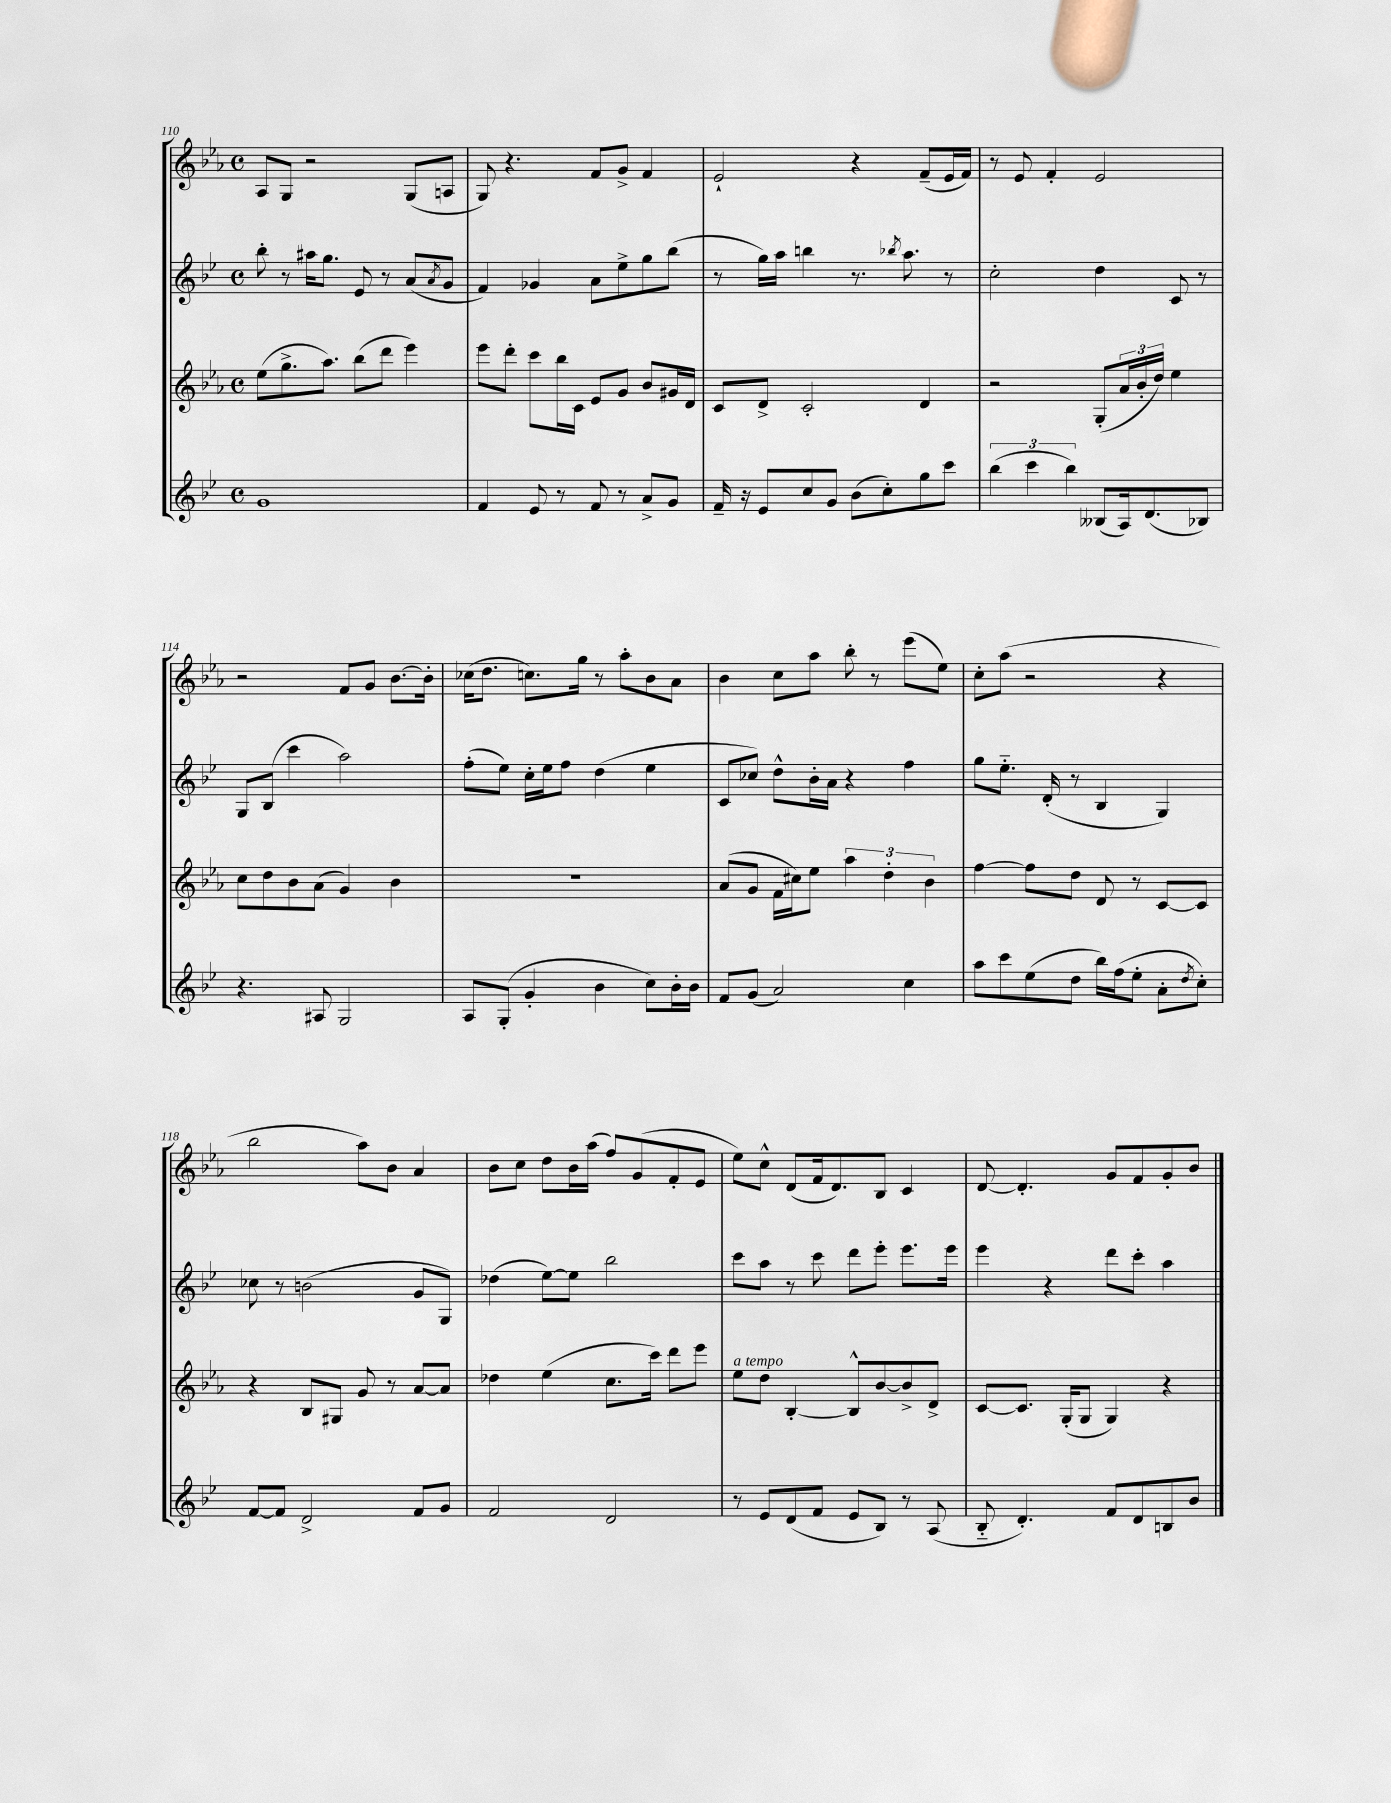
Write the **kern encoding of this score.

**kern	**kern	**kern	**kern
*staff4	*staff3	*staff2	*staff1
*clefG2	*clefG2	*clefG2	*clefG2
*k[b-e-]	*k[b-e-a-]	*k[b-e-]	*k[b-e-a-]
*M4/4	*M4/4	*M4/4	*M4/4
*met(c)	*met(c)	*met(c)	*met(c)
1g	(8ee-\L	8bb-'\	8A-/L
.	8.gg^\	8r	8G/J
.	.	16aa#\LK	2r
.	8.aa-\J)	8.gg\J	.
.	(8bb-\L	8e-/	.
.	8ddd\J	8r	.
.	4eee-\)	(8a/L	(8G/L
.	.	8qa/	.
.	.	8g/J	8A/J
=	=	=	=
4f/	8eee-\L	4f/)	8G/)
.	8ddd'\J	.	4.r
8e-/	8ccc\L	4g-/	.
8r	16bb-\L	.	.
.	16c\JJ	.	.
8f/	8e-/L	8a\L	8f/L
8r	8g/J	8ee-^\	8g^/J
8a^/L	8b-/L	8gg\	4f/
8g/J	16g#/L	(8bb-\J	.
.	16d/JJ	.	.
=	=	=	=
16f~/	8c/L	8r	2e-`/
16r	.	.	.
8e-/L	8d^/J	16gg\LL)	.
.	.	16aa\JJ	.
8cc/	2c'/	4bb\	.
8g/J	.	.	.
(8b-\L	.	8.r	4r
8cc'\)	.	.	.
.	.	8qbb-/	.
.	.	8.aa\	.
8gg\	4d/	.	(8f~/L
8ccc\J	.	8r	16e-/L
.	.	.	16f/JJ)
=	=	=	=
(6bb-\	2r	2cc'\	8r
.	.	.	8e-/
6ccc\	.	.	.
.	.	.	4f'/
6bb-\)	.	.	.
(8B--/L	(8G'/L	4dd\	2e-/
16A/k)	24a-/L	.	.
.	24b-'/	.	.
(8.d/	.	.	.
.	24dd/JJ)	.	.
.	4ee-\	8c/	.
8B-/J)	.	8r	.
=	=	=	=
4.r	8cc\L	8G/L	2r
.	8dd\	(8B-/J	.
.	8b-\	4ccc\	.
8A#/	(8a-\J	.	.
2G/	4g/)	2aa\)	8f/L
.	.	.	8g/J
.	4b-\	.	[8.b-\L
.	.	.	16b-'\]Jk
=	=	=	=
8A/L	1r	(8ff'\L	(16cc-\LK
.	.	.	8.dd\J
(8G'/J	.	8ee-\J)	.
4g'/	.	16cc'\LL	8.cc\L)
.	.	16ee-\J	.
.	.	8ff\J	.
.	.	.	16gg\Jk
4b-\	.	(4dd\	8r
.	.	.	8aa-'\L
8cc\L)	.	4ee-\	8b-\
16b-'\L	.	.	8a-\J
16b-\JJ	.	.	.
=	=	=	=
8f/L	(8a-/L	8c/L	4b-\
(8g/J	8g/J	8cc-/J)	.
2a/)	16f\LL	8dd^^\L	8cc\L
.	16cc#\J)	.	.
.	8ee-\J	16b-'\L	8aa-\J
.	.	16a\JJ	.
.	6aa-\	4r	8bb-'\
.	.	.	8r
.	6dd'\	.	.
4cc\	.	4ff\	(8eee-\L
.	6b-\	.	.
.	.	.	8ee-\J)
=	=	=	=
8aa\L	[4ff\	8gg\L	8cc'\L
8ccc\	.	8.ee-'~\J	(8aa-\J
(8ee-\	8ff\]L	.	2r
.	.	(16d'/	.
8dd\J	8dd\J	8r	.
16bb-\LL)	8d/	4B-/	.
(16ff\J	.	.	.
8ee-'\J	8r	.	.
8a'\L	[8c/L	4G/)	4r
8qdd/	.	.	.
8cc'\J)	8c/]J	.	.
=	=	=	=
[8f/L	4r	8cc-\	2bb-\
8f/]J	.	8r	.
2d^/	8B-/L	(2b\	.
.	8G#/J	.	.
.	8g/	.	8aa-\L)
.	8r	.	8b-\J
8f/L	[8a-/L	8g/L	4a-/
8g/J	8a-/]J	8G/J)	.
=	=	=	=
2f/	4dd-\	(4dd-\	8b-\L
.	.	.	8cc\J
.	(4ee-\	[8ee-\L)	8dd\L
.	.	8ee-\]J	16b-\L
.	.	.	(16aa-\JJ
2d/	8.cc\L	2bb-\	8ff/L)
.	.	.	(8g/
.	16ccc\Jk)	.	.
.	8ddd\L	.	8f'/
.	8eee-\J	.	8e-/J
=	=	=	=
8r	8ee-\L	8ccc\L	8ee-\L)
8e-/L	8dd\J	8aa\J	8cc^^\J
(8d/	[4B-'/	8r	(8d/L
8f/J	.	8ccc\	16f/k
.	.	.	8.d/)
8e-/L	8B-^^/]L	8ddd\L	.
8B-/J)	[8b-/	8eee-'\J	8B-/J
8r	8b-^/]	8.eee-\L	4c/
(8A/	8d^/J	.	.
.	.	16eee-\Jk	.
=	=	=	=
8B-'~/	[8c/L	4eee-\	[8d/
4.d'/)	8.c/]J	.	4.d'/]
.	.	4r	.
.	(16G'/LK	.	.
.	8G/J	.	.
8f/L	4G/)	8ddd\L	8g/L
8d/	.	8ccc'\J	8f/
8B/	4r	4aa\	8g'/
8b-/J	.	.	8b-/J
==	==	==	==
*-	*-	*-	*-
